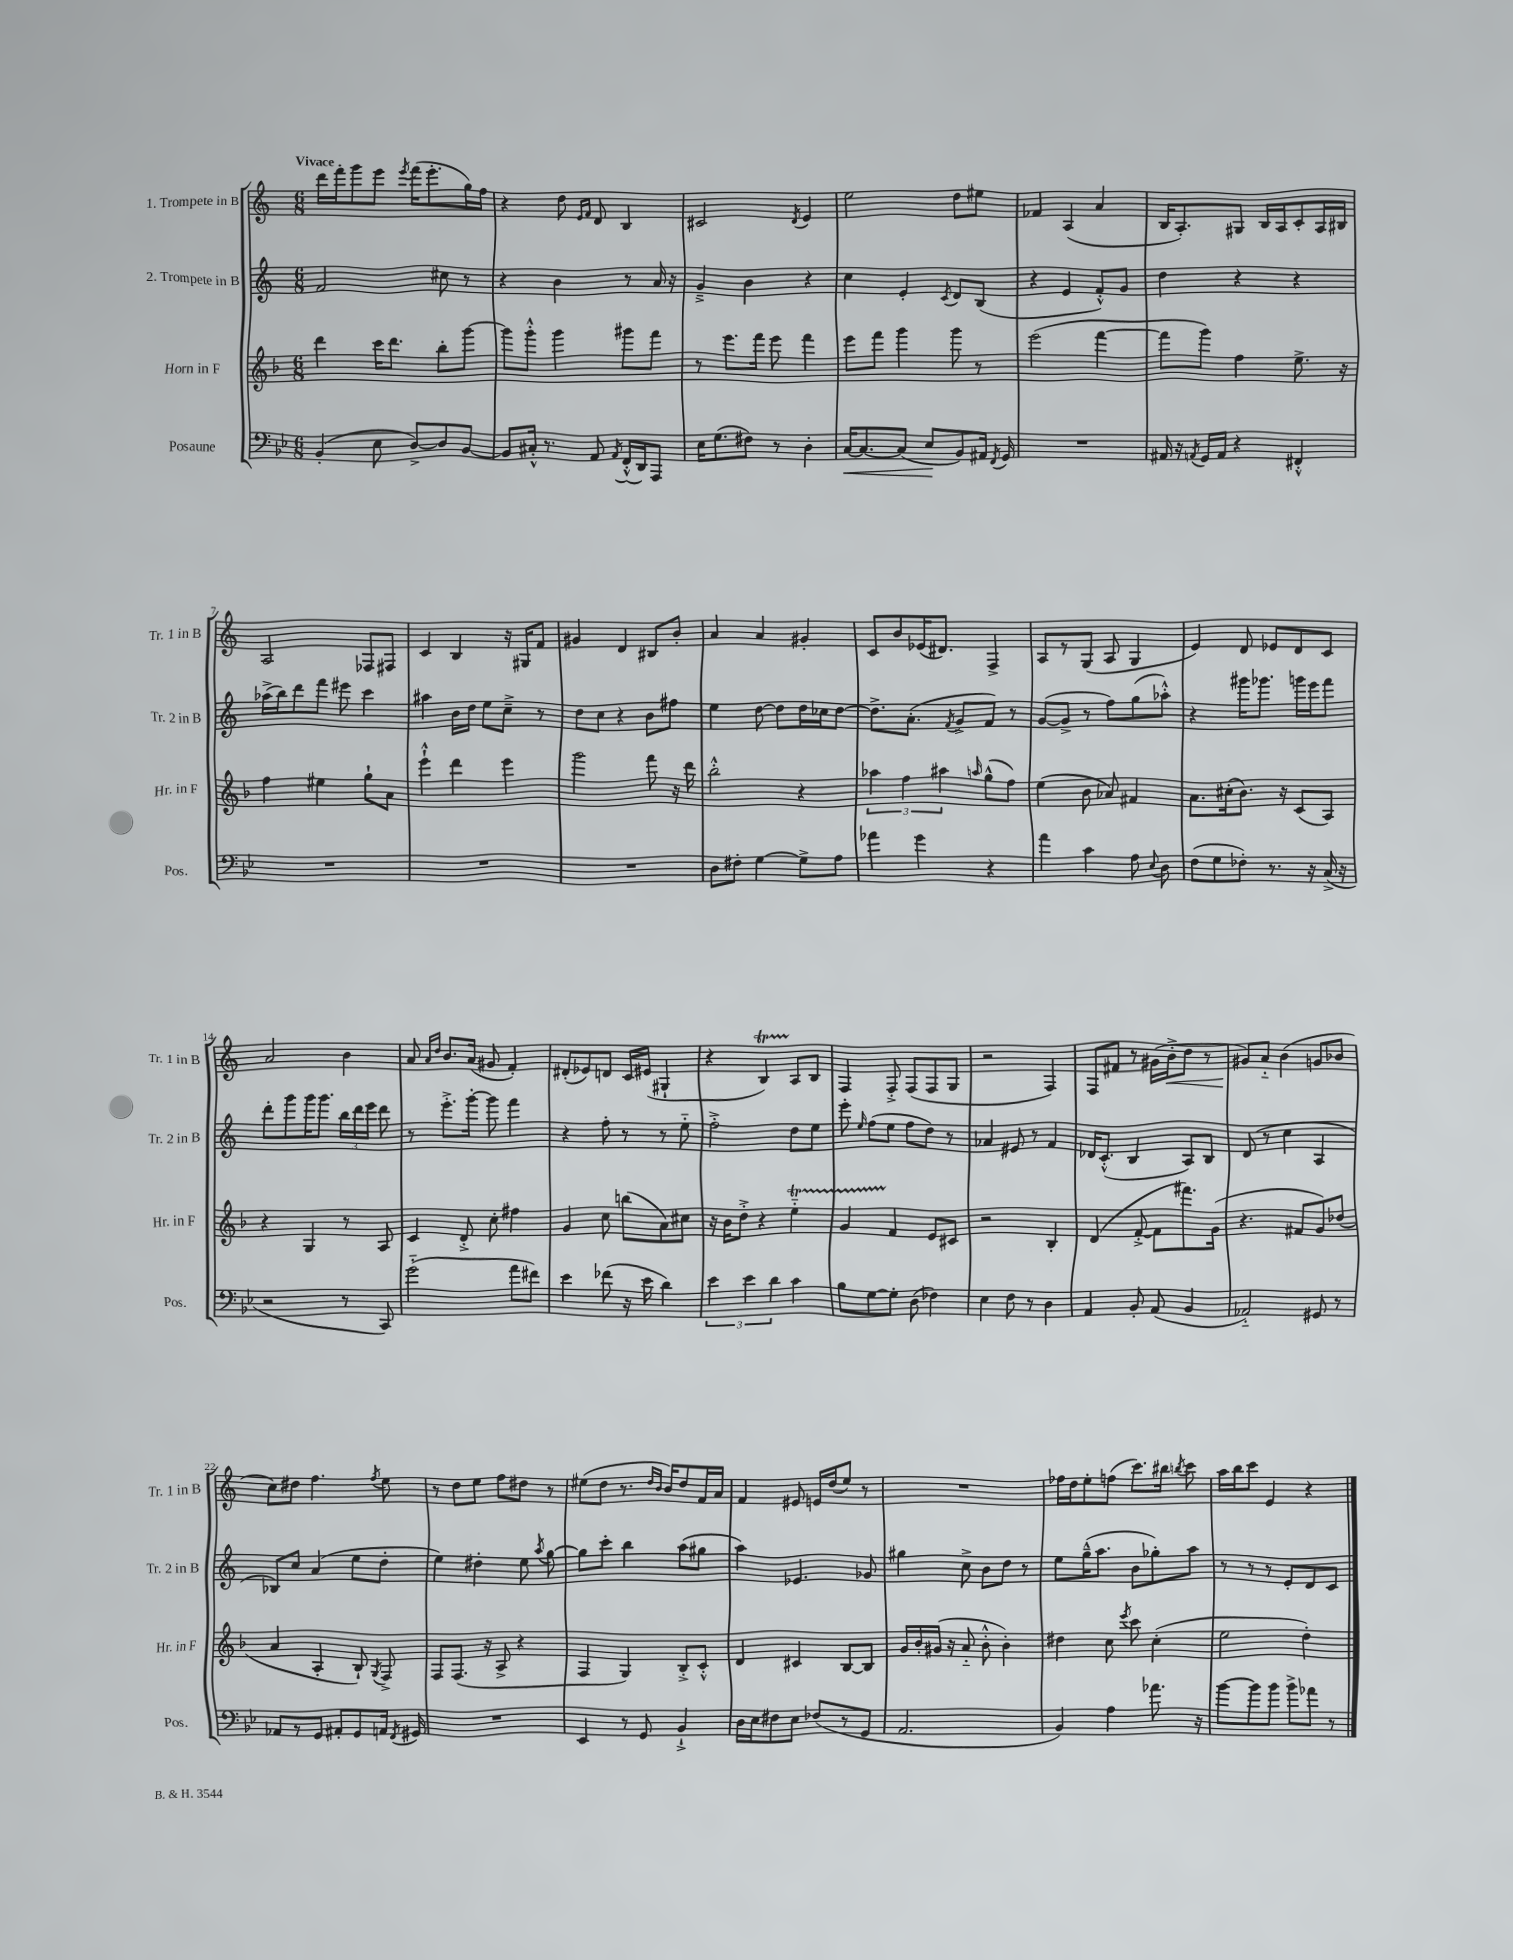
<<
\new StaffGroup <<
\new Staff = "s0" \with { instrumentName = "1. Trompete in B" shortInstrumentName = "Tr. 1 in B" } {
    \clef treble \key c \major \numericTimeSignature \time 6/8 \tempo "Vivace"
    \autoBeamOff d'''16[ f'''16-. g'''8 e'''8] \acciaccatura { e'''8 } f'''16[( e'''8.-. g''16) f''16] |
    r4 d''8 \grace { e'16[ f'16] } d'8 b4 |
    cis'2 \acciaccatura { d'8 } e'4 |
    e''2 d''8[ eis''8] |
    fes'4 a4( a'4 |
    b16[ a8.-.) gis8] b16[ a16 c'8-. a16 bis16] |
    a2 fes8[ fis8] |
    c'4 b4 r16 gis16[ f'8] |
    gis'4 d'4 bis8[ b'8]-. |
    a'4 a'4 gis'4-. |
    c'8[ b'8 ees'16( dis'8.]) f4-> |
    a8[ r8 g8]( a8 g4 |
    e'4) d'8 ees'8[ d'8 c'8] |
    a'2 b'4 |
    a'8 \grace { a'16[ d''16] } b'8.[ a'16]( gis'8 f'4-.) |
    dis'8[-.( ees'8) d'8] c'16[ eis'16]( gis4-! |
    r4 b4\startTrillSpan) a8[\stopTrillSpan b8] |
    f4 f8-.-> f8[( f8 g8] |
    r2 f4) |
    f8[ fis'8] r8 gis'16[( b'16-.->\< d''8] r8 |
    gis'8[\!) a'8]-_ b'4( g'8[ bes'8] |
    c''8[) dis''8] f''4. \acciaccatura { f''8 } e''8 |
    r8 d''8[ e''8] f''8[ dis''8] r8 |
    eis''8[( d''8] r8. \grace { d''16[ b'16] } b'16[) d''8 f'16 a'16] |
    f'4 eis'8 e'16[ d''16( e''8]) r8 |
    R2. |
    fes''16[ d''16 e''8-. f''8]( c'''8.[) bis''16] \acciaccatura { b''8 } c'''8 |
    a''16[ b''16 c'''8] e'4 r4 \bar "|." |
}
\new Staff = "s1" \with { instrumentName = "2. Trompete in B" shortInstrumentName = "Tr. 2 in B" } {
    \clef treble \key c \major \numericTimeSignature \time 6/8
    \autoBeamOff f'2 cis''8 r8 |
    r4 b'4 r8 a'16 r16 |
    g'4---> b'4 r4 |
    c''4 e'4-. \acciaccatura { c'8 } d'8[ b8]( |
    r4 e'4 f'8[-.-^) g'8] |
    d''4 r4 r4 |
    aes''16[->( b''16) d'''8 f'''8] eis'''8 c'''4 |
    ais''4 b'16[ d''16] e''8[ c''8]---> r8 |
    d''8[ c''8] r4 b'8[ fis''8] |
    e''4 d''8~ d''8[ d''16 ces''16 d''8]~ |
    d''8.[-> a'8.]-.( \acciaccatura { f'8 } g'8[-> f'8]) r8 |
    g'8[~( g'8]-> r8 f''8[) g''8( aes''8]-.-^) |
    r4 gis'''16[ ges'''8.] g'''16[ e'''16 f'''8] |
    d'''8[-. g'''8 g'''16 g'''8.] \tuplet 3/2 { b''16[ d'''16 e'''16] } d'''8 |
    r8 e'''8.[-.-> g'''16]~-. g'''8 f'''4 |
    r4 f''8-. r8 r8 e''8-_ |
    f''2-.-> d''8[ e''8] |
    e'''8-. \grace { e''16 } f''8[( e''8] f''8[ d''8]) r8 |
    aes'4 eis'8 r8 f'4 |
    des'16[ c'8.]-.-^( b4 a8[) b8] |
    d'8( r8 c''4 a4 |
    bes8[) c''8] a'4( e''8[ d''8]-. |
    e''4) dis''4-. e''8 \acciaccatura { a''8 } g''8~ |
    g''8[ c'''8]-. b''4 a''8[( gis''8] |
    a''4) ees'4. ges'8 |
    gis''4 c''8-> b'8[ d''8] r8 |
    e''8[ g''16---^( a''8.] b'8[ ges''8-.) a''8] |
    r8 r8 r8 e'8[-. d'8 c'8] \bar "|." |
}
\new Staff = "s2" \with { instrumentName = "Horn in F" shortInstrumentName = "Hr. in F" } {
    \clef treble \key f \major \numericTimeSignature \time 6/8
    \autoBeamOff d'''4 c'''16[ d'''8.] bes''8[-. g'''8]~ |
    g'''8[ g'''8]-.-^ g'''4 gis'''8[ f'''8] |
    r8 e'''8.[ f'''16] e'''8 f'''4 |
    e'''8[ f'''8] g'''4 g'''8 r8 |
    e'''2( f'''4~ |
    f'''8[ g'''8]) f''4 e''8.-> r16 |
    f''4 eis''4 g''8[-! a'8] |
    e'''4-!-^ d'''4 e'''4 |
    g'''2 f'''8 r16 d'''16 |
    bes''2-.-^ r4 |
    \tuplet 3/2 { aes''4 f''4 ais''4 } \grace { a''16 } g''8[-^( f''8]) |
    e''4( bes'8 aes'8) fis'4 |
    a'8.[ cis''16-.( bes'8.]) r16 c'8[( a8]) |
    r4 g4 r8 a8 |
    c'4 d'8-.-> c''8-. fis''4 |
    g'4 c''8 b''8[( a'8) cis''8] |
    r16 bes'16[ d''8]-.-> r4 e''4-_\startTrillSpan |
    g'4 f'4\stopTrillSpan e'8[ cis'8] |
    r2 bes4-. |
    d'4( f'8~-.-> f'8[ fis'''8.) g'16]( |
    r4. fis'8[ g'8) des''8]( |
    a'4 a4-. bes8-!) \acciaccatura { g8 } f8-> |
    f8[ f8.]( r16 a8-> r4 |
    f4 g4) bes8[-.-> c'8]-.-^ |
    d'4 cis'4 bes8[~ bes8] |
    g'16[ bes'16-. gis'16]( r16 a'8-_ bes'8-.-^ bes'4-.) |
    dis''4 c''8 \acciaccatura { e'''8 } c'''8 c''4-.( |
    e''2 d''4-.) \bar "|." |
}
\new Staff = "s3" \with { instrumentName = "Posaune" shortInstrumentName = "Pos." } {
    \clef bass \key bes \major \numericTimeSignature \time 6/8
    \autoBeamOff bes,4-.( ees8 d8[~->) d8 bes,8]~ |
    bes,8[ cis16]-.-^ r8. a,8 \acciaccatura { a,8 } f,16[-.-^( d,16) a,,8] |
    ees16[ g8.( fis8]) r8 d4-. |
    c16[~\< c8.~ c8]( ees8[\! bes,8) ais,16] \acciaccatura { f,8 } g,16 |
    R2. |
    ais,16 r16 \acciaccatura { a,8 } g,16[ a,16] r4 fis,4-.-^ |
    R2. |
    R2. |
    R2. |
    d8[ fis8]-. g4~ g8[-> a8] |
    aes'4 g'4 r4 |
    a'4 c'4 a8 \appoggiatura { ees8 } d8 |
    f8[( g8 fes8]-.) r8. r16 c16->( r16 |
    r2 r8 c,8) |
    g'2-_( a'8[ fis'8]) |
    ees'4 fes'8( r16 ees'16 d'4) |
    \tuplet 3/2 { ees'4 ees'4 d'4 } c'4 |
    bes8[ g8~ g8]-. d8( fes4) |
    ees4 f8 r8 d4 |
    a,4 bes,8-. a,8( bes,4 |
    aes,2-_) gis,8 r8 |
    aes,8[ r8 g,8] ais,8[-. g,8 a,16] \acciaccatura { f,8 } gis,16 |
    R2. |
    ees,4 r8 g,8 bes,4-!-> |
    d16[ ees16 fis8 ees8] fes8[( r8 g,8] |
    a,2. |
    bes,4) a4 aes'8. r16 |
    bes'8[~ bes'8 bes'8] bes'8[-> aes'8] r8 \bar "|." |
}
>>
>>
